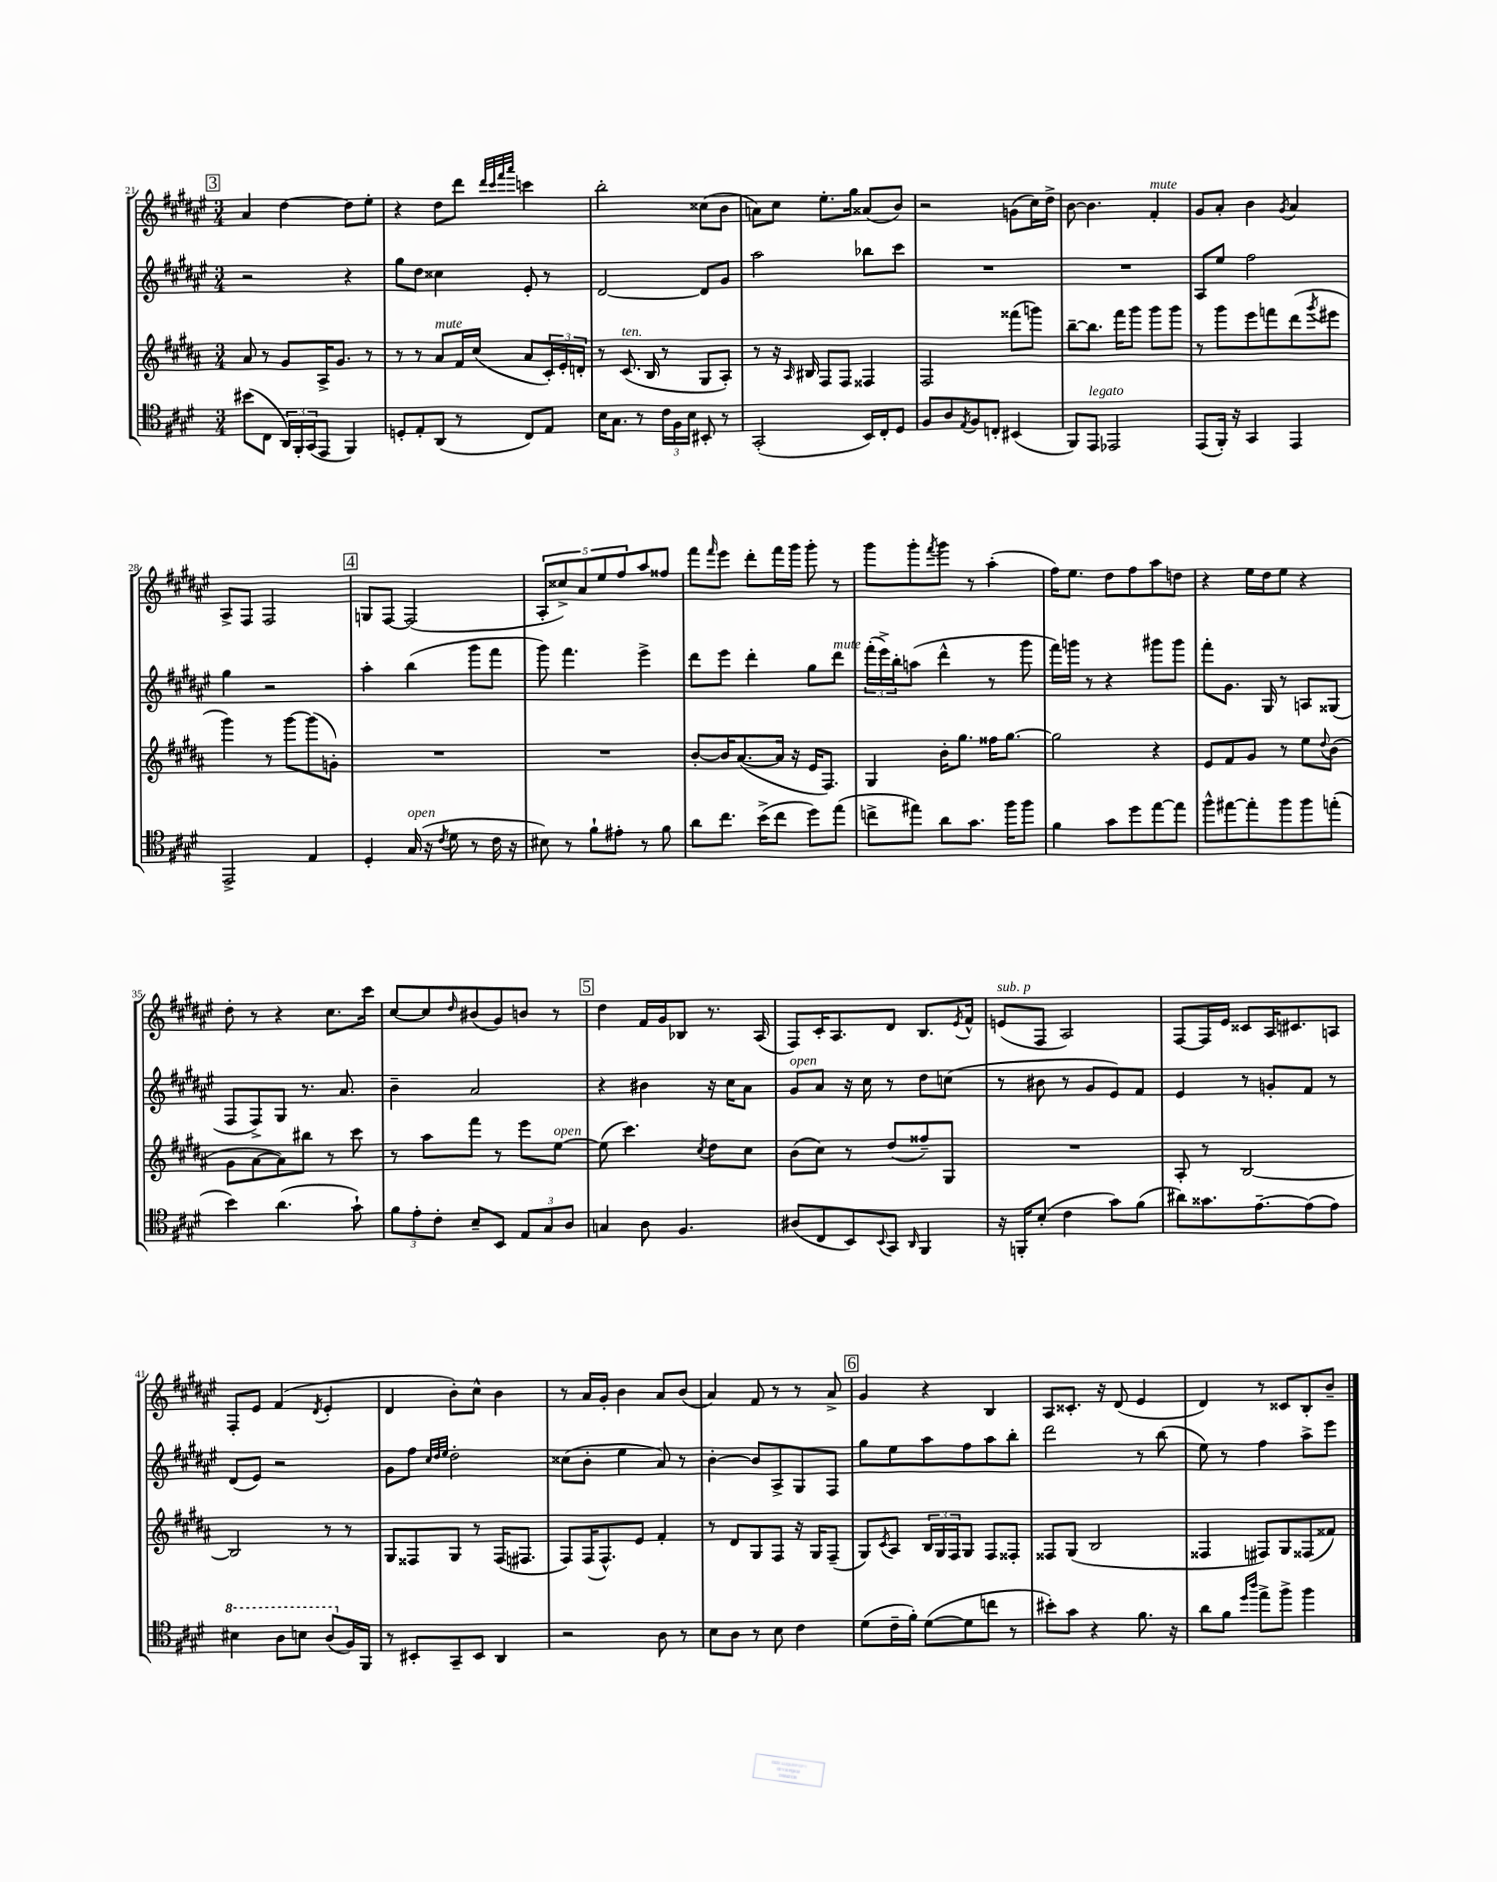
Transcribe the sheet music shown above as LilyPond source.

<<
\new StaffGroup <<
\new Staff = "s0" {
    \clef treble \key fis \major \numericTimeSignature \time 3/4
    \mark \markup { \box "3" } ais'4 dis''4~ dis''8 eis''8-. |
    r4 dis''8 dis'''8 \grace { dis'''32 cis'''32 fis'''32 ais'''32 } c'''4 |
    b''2-. cisis''8( b'8 |
    a'8) cis''8 eis''8.-. gis''16 aisis'8( b'8) |
    r2 g'8( cis''16) dis''16-> |
    b'8~ b'4. fis'4-.^\markup { \italic "mute" } |
    gis'8 ais'8-. b'4 \acciaccatura { gis'8 } ais'4 |
    ais8-> fis8 fis2 |
    \mark \markup { \box "4" } g8 fis8~ fis2( |
    \tuplet 5/4 { ais8-. cisis''8->) ais'8 eis''8 fis''8 } ais''8 fisis''8 |
    fis'''8 \grace { fis'''16 } eis'''8 dis'''8-. fis'''16 gis'''16 gis'''8-. r8 |
    gis'''8 gis'''8-. \acciaccatura { fis'''8 } gis'''8 r8 ais''4-.( |
    fis''16) eis''8. dis''8 fis''8 ais''8 d''8 |
    r4 eis''16 dis''16 eis''8 r4 |
    dis''8-. r8 r4 cis''8. cis'''16 |
    cis''8~ cis''8 \grace { dis''16 } bis'8( gis'8) b'8 r8 |
    \mark \markup { \box "5" } dis''4 fis'16 gis'16 bes8 r8. ais16( |
    fis8) cis'16-. ais8. dis'8 b8. \acciaccatura { eis'8 } fis'16-^ |
    e'8^\markup { \italic "sub. p" }( fis8 ais2) |
    fis8~ fis16 eis'16 cisis'8 ais16 cis'8. a8 |
    fis8-. eis'8 fis'4( \acciaccatura { dis'8 } eis'4-. |
    dis'4 b'8-.) cis''8-^ b'4 |
    r8 ais'16 gis'16-. b'4 ais'8 b'8( |
    ais'4) fis'8 r8 r8 ais'8-> |
    \mark \markup { \box "6" } gis'4 r4 b4 |
    ais8 cisis'8.-. r16 dis'8( eis'4 |
    dis'4) r8 cisis'8 b8-. b'8-- \bar "|." |
}
\new Staff = "s1" {
    \clef treble \key fis \major \numericTimeSignature \time 3/4
    \mark \markup { \box "3" } r2 r4 |
    gis''8 dis''8 cisis''4 eis'8-. r8 |
    dis'2~ dis'8 gis'8 |
    ais''2 bes''8 cis'''8 |
    R2. |
    R2. |
    ais8 eis''8 fis''2 |
    gis''4 r2 |
    \mark \markup { \box "4" } ais''4-. b''4( gis'''8 fis'''8 |
    gis'''8) fis'''4. eis'''4-> |
    dis'''8 eis'''8 dis'''4-. gis''8 dis'''8^\markup { \italic "mute" } |
    \tuplet 3/2 { fis'''16-.( eis'''16->) b''16-. } a''8( dis'''4-^ r8 gis'''8 |
    fis'''16) g'''16 r8 r4 gis'''8 gis'''8 |
    fis'''8-. gis'8. gis16 r8 a8 gisis8( |
    fis8 fis8->) gis8 r8. ais'8. |
    b'4-- ais'2 |
    \mark \markup { \box "5" } r4 bis'4 r16 cis''16 ais'8 |
    gis'8^\markup { \italic "open" } ais'8 r16 cis''16 r8 dis''8 c''8( |
    r8 bis'8 r8 gis'8 eis'8) fis'8 |
    eis'4 r8 g'8-. fis'8 r8 |
    dis'8( eis'8) r2 |
    gis'8 fis''8 \grace { cis''32 dis''32 eis''32 } dis''2-. |
    cisis''8( b'8-. eis''4 ais'8) r8 |
    b'4~-. b'8 ais8-> gis8 fis8 |
    \mark \markup { \box "6" } gis''8 eis''8 ais''8 fis''8 ais''8 b''8-. |
    dis'''2 r8 b''8( |
    eis''8) r8 fis''4 ais''8-> eis'''8 \bar "|." |
}
\new Staff = "s2" {
    \clef treble \key b \major \numericTimeSignature \time 3/4
    \mark \markup { \box "3" } ais'8 r8 gis'8 ais16-> gis'8. r8 |
    r8 r8 ais'8^\markup { \italic "mute" } fis'16 cis''16( ais'8 \tuplet 3/2 { cis'16-.) e'16-. d'16-. } |
    r8 cis'8.^\markup { \italic "ten." }( b16 r8 gis8 ais8-.) |
    r8 r16 \grace { ais16 } bis16 fis8 fis8 fisis4 |
    fis2 fisis'''8( g'''8) |
    b''8~-- b''8. fis'''16 gis'''8 gis'''8 gis'''8 |
    r8 gis'''8 e'''8 f'''8 dis'''8( \acciaccatura { gis'''8 } eis'''8 |
    gis'''4) r8 gis'''8~ gis'''8( g'8-.) |
    \mark \markup { \box "4" } R2. |
    R2. |
    b'8~-. b'16 ais'8.~( ais'16 r16 e'16 fis8.) |
    gis4 b'16-. gis''8. fisis''16 gis''8.~ |
    gis''2 r4 |
    e'8 fis'8 gis'8 r8 e''8 \appoggiatura { dis''8 } b'8( |
    gis'8 ais'8~ ais'8) bis''8 r8 cis'''8 |
    r8 ais''8 fis'''8 r8 e'''8 e''8~^\markup { \italic "open" } |
    \mark \markup { \box "5" } e''8( cis'''4.) \acciaccatura { cis''8 } dis''8 cis''8 |
    b'8( cis''8) r8 dis''8( fisis''8--) gis8 |
    R2. |
    ais8-. r8 b2~ |
    b2 r8 r8 |
    gis8 fisis8 gis8 r8 fisis16( fis8. |
    fis8) fis16( fis8.-^) e'8 fis'4-. |
    r8 dis'8 gis8 fis8 r16 gis16 fis8--( |
    \mark \markup { \box "6" } gis8) \acciaccatura { cis'8 } ais8 \tuplet 3/2 { b16 gis16 fis16 } gis8 fis8 fisis8-. |
    fisis8 gis8( b2 |
    fisis4 fis8) gis8 fisis8( fisis'8) \bar "|." |
}
\new Staff = "s3" {
    \clef tenor \key e \major \numericTimeSignature \time 3/4
    \mark \markup { \box "3" } bis'8( cis8 \tuplet 3/2 { a,16) fis,16-. gis,16( } e,8 fis,4) |
    d8-. e8-. a,8( r8 cis8) e8 |
    b16 gis8. r8 \tuplet 3/2 { cis'16 fis16 b16 } bis,8-. r8 |
    gis,2-.( b,16) cis16-. dis8 |
    fis8 a8 \acciaccatura { e8 } fis8 c8-. bis,4( |
    fis,8) e,8^\markup { \italic "legato" } ees,2 |
    e,8( fis,16-.) r16 gis,4 e,4 |
    e,2-> e4 |
    \mark \markup { \box "4" } dis4-. gis16^\markup { \italic "open" }( r16 \acciaccatura { cis'8 } dis'8 r8 cis'16 r16 |
    bis8) r8 fis'8-! eis'8-. r8 fis'8 |
    a'8 cis''8. b'16->( cis''8 dis''8) e''8( |
    c''8-> eis''8) a'8 gis'8. fis''16 fis''8 |
    fis'4 gis'8 dis''8 e''8~ e''8 |
    fis''8-^ eis''8~ eis''8-. fis''8 fis''8 e''8-.( |
    b'4) a'4.( gis'8-!) |
    \tuplet 3/2 { fis'8 e'8-. cis'8-. } b8-- b,8 \tuplet 3/2 { e8 gis8 a8 } |
    \mark \markup { \box "5" } g4 a8 fis4. |
    ais8( cis8 b,8) \appoggiatura { b,8 } gis,8 \grace { a,16 } fis,4 |
    r16 f,16-. b8-.( cis'4 gis'8) fis'8( |
    ais'8) gisis'8. e'8.~-- e'8( e'8) |
    \ottava #1 bis'4 a'8 b'8 a'8( \ottava #0 fis16) fis,16 |
    r8 bis,8-. gis,8-- bis,8 a,4 |
    r2 a8 r8 |
    b8 a8 r8 b8 cis'4 |
    \mark \markup { \box "6" } dis'8( cis'16-- fis'16-.) dis'8~( dis'8 c''8 r8 |
    bis'8-.) gis'8 r4 fis'8. r16 |
    a'8 fis'8 \grace { dis''16 a''16 } e''8-> fis''8-> fis''4 \bar "|." |
}
>>
>>
\layout { \context { \Score currentBarNumber = #21 } }
